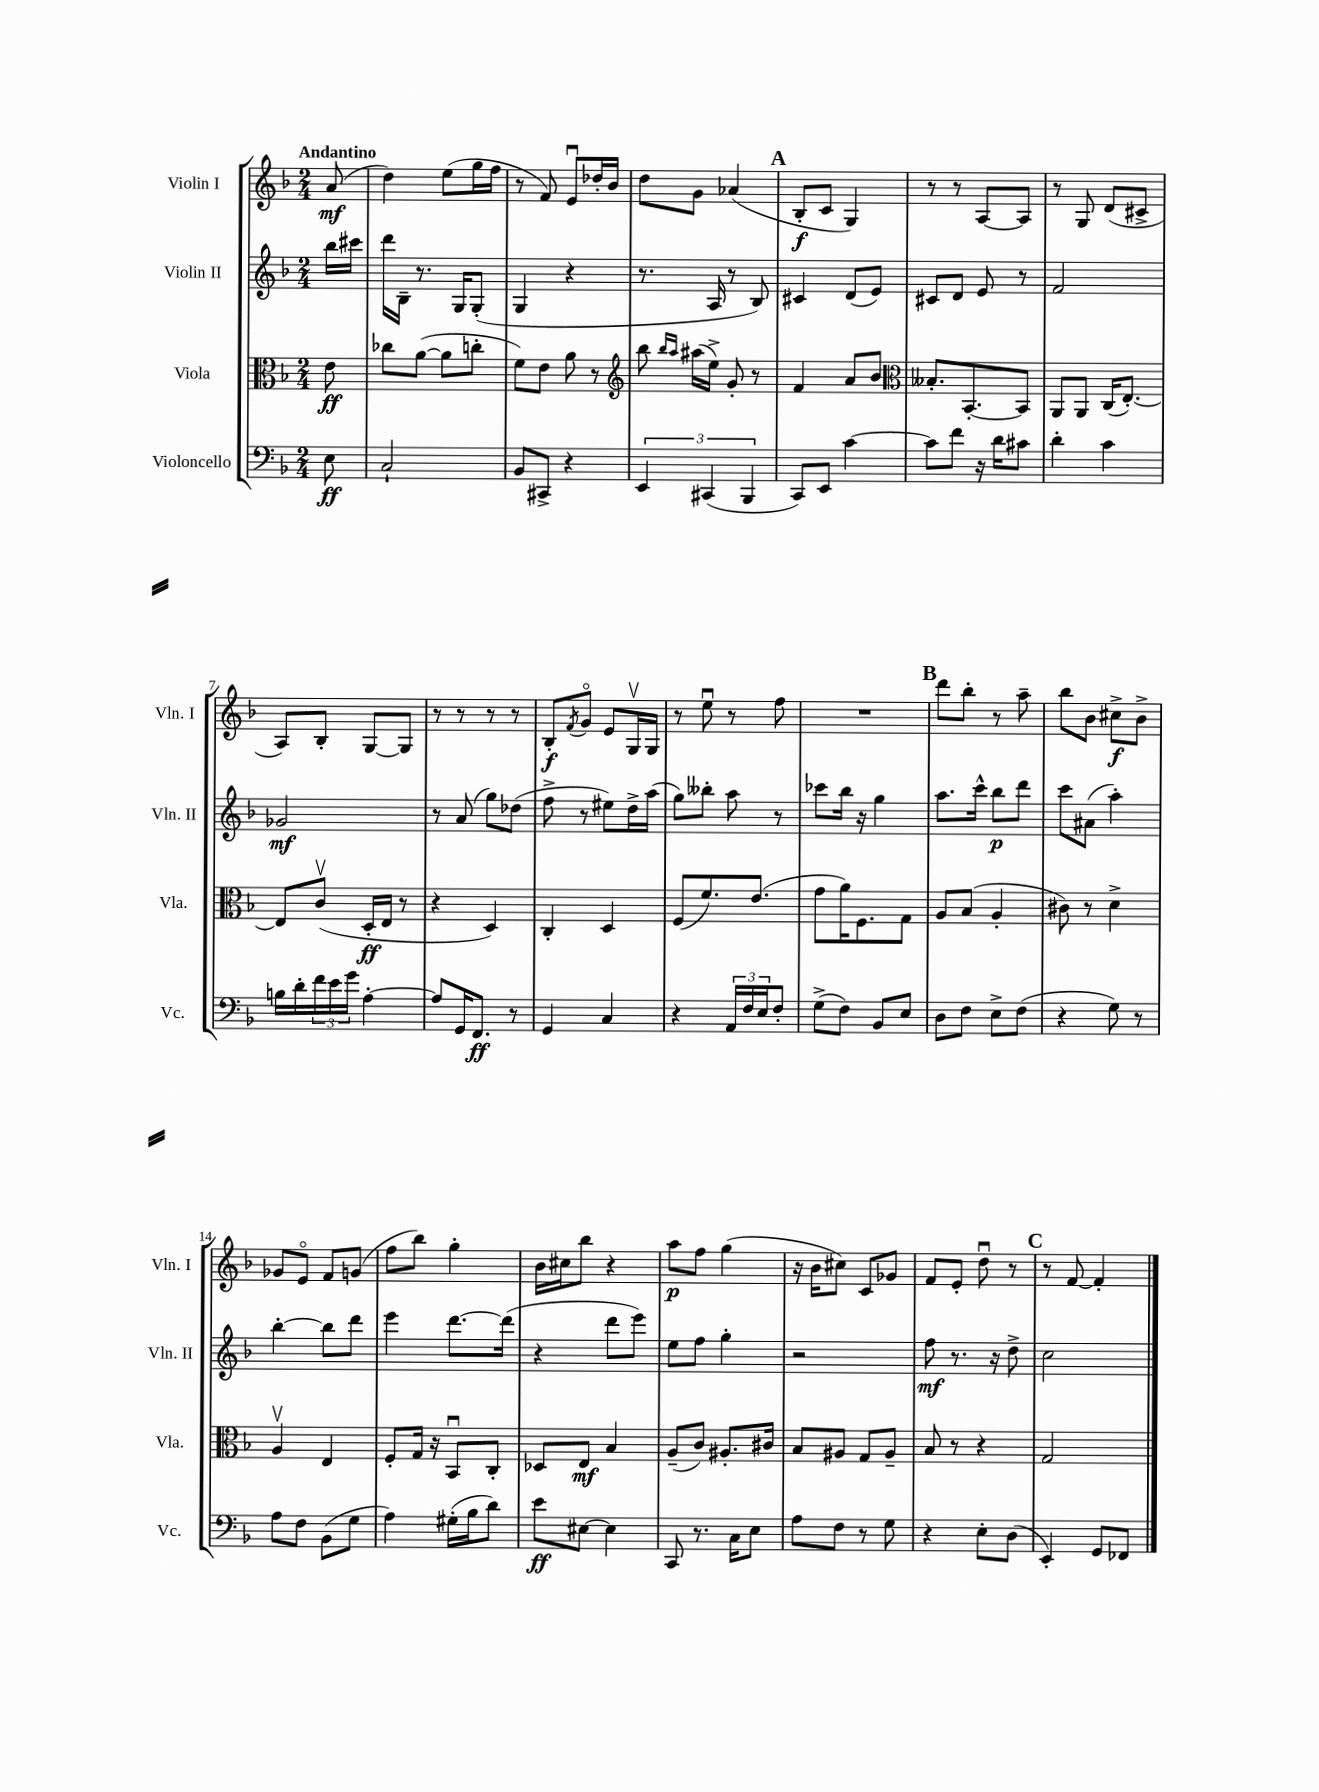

**kern	**kern	**kern	**kern
*staff4	*staff3	*staff2	*staff1
*clefF4	*clefC3	*clefG2	*clefG2
*k[b-]	*k[b-]	*k[b-]	*k[b-]
*M2/4	*M2/4	*M2/4	*M2/4
8E	8e	16bb-	(8a
.	.	16ccc#	.
=	=	=	=
2C`	8cc-	16ddd	4dd)
.	.	16B-~	.
.	([8a	8.r	.
.	8a]	.	(8ee
.	.	16G	.
.	8cc'	(8G'	16gg
.	.	.	16ff
=	=	=	=
8BB-	8f)	4G	8r
8CC#^	8e	.	8f)
4r	8a	4r	8eu
.	8r	.	16dd-'
.	.	.	16b-
=	=	=	=
*	*clefG2	*	*
6EE	8bb-	8.r	8dd
.	16qqbb-	.	.
.	16qqaa	.	.
.	(16aa#	.	8g
(6CC#	.	.	.
.	16ee^)	16A	.
.	8g'	8r	(4a-
6BBB-	.	.	.
.	8r	8B-)	.
=	=	=	=
8CC)	4f	4c#	8B-'
8EE	.	.	8c
[4c	8a	(8d	4G)
.	8b-	8e)	.
=	=	=	=
*	*clefC3	*	*
8c]	8.B--'	8c#	8r
8f	.	8d	8r
.	[8.BB-'	.	.
16r	.	8e	[8A
16d	.	.	.
8c#	8BB-]	8r	8A]
=	=	=	=
4d'	8AA	2f	8r
.	8AA	.	8G
4c	(16C	.	(8d
.	[8.E')	.	.
.	.	.	8c#^
=	=	=	=
16B	8E]	2g-	8A)
16d'	.	.	.
24f	(8cv	.	8B-'
24e	.	.	.
24g	.	.	.
[4A'	16D'	.	[8G
.	16E	.	.
.	8r	.	8G]
=	=	=	=
8A]	4r	8r	8r
16GG	.	(8a	8r
8.FF	.	.	.
.	4D)	8gg)	8r
8r	.	(8dd-	8r
=	=	=	=
4GG	4C'	8ff^	8B-'
.	.	.	8qf
.	.	8r	8go
4C	4D	8ee#)	8e
.	.	16dd^	16Gv
.	.	(16aa	16G
=	=	=	=
4r	(8F	8gg)	8r
.	8.f)	8bb--'	8eeu
24AA	.	8aa	8r
24F	.	.	.
.	(8.e	.	.
24E	.	.	.
8F'	.	8r	8ff
=	=	=	=
(8G^	8g	8ccc-	2r
8F)	16a)	16bb-	.
.	8.F	16r	.
8BB-	.	4gg	.
8E	8G	.	.
=	=	=	=
8D	8A	8.aa	8ddd
8F	(8B-	.	8bb-'
.	.	16ccc^^	.
8E^	4A'	8bb-	8r
(8F	.	8ddd	8aa~
=	=	=	=
4r	8c#)	8ccc	8bb-
.	8r	(8a#	8b-
8G)	4d^	4aa')	8cc#^
8r	.	.	8b-^
=	=	=	=
8A	4Av	[4bb-'	8g-
8F	.	.	8eo
(8BB-	4E	8bb-]	8f
8G	.	8ddd	(8g
=	=	=	=
4A)	8F'	4eee	8ff
.	16G	.	8bb-)
.	16r	.	.
(16G#'	8BB-u	[8.ddd	4gg'
16B-	.	.	.
8d)	8C'	.	.
.	.	(16ddd]	.
=	=	=	=
8e	8D-	4r	16b-
.	.	.	16cc#
[8E#	8E	.	8bb-
4E#]	4B-	8ddd	4r
.	.	8eee)	.
=	=	=	=
8CC	(8A~	8ee	8aa
8.r	8c)	8ff	8ff
.	8.A#'	4gg'	(4gg
16C	.	.	.
8E	.	.	.
.	16c#	.	.
=	=	=	=
8A	8B-	2r	16r
.	.	.	16b-
8F	8A#	.	8cc#)
8r	8G	.	8c
8G	8A#~	.	8g-
=	=	=	=
4r	8B-	8ff	8f
.	8r	8.r	8e'
8E'	4r	.	8ddu
.	.	16r	.
(8D	.	8dd^	8r
=	=	=	=
4EE')	2G	2cc	8r
.	.	.	[8f
8GG	.	.	4f']
8FF-	.	.	.
==	==	==	==
*-	*-	*-	*-
